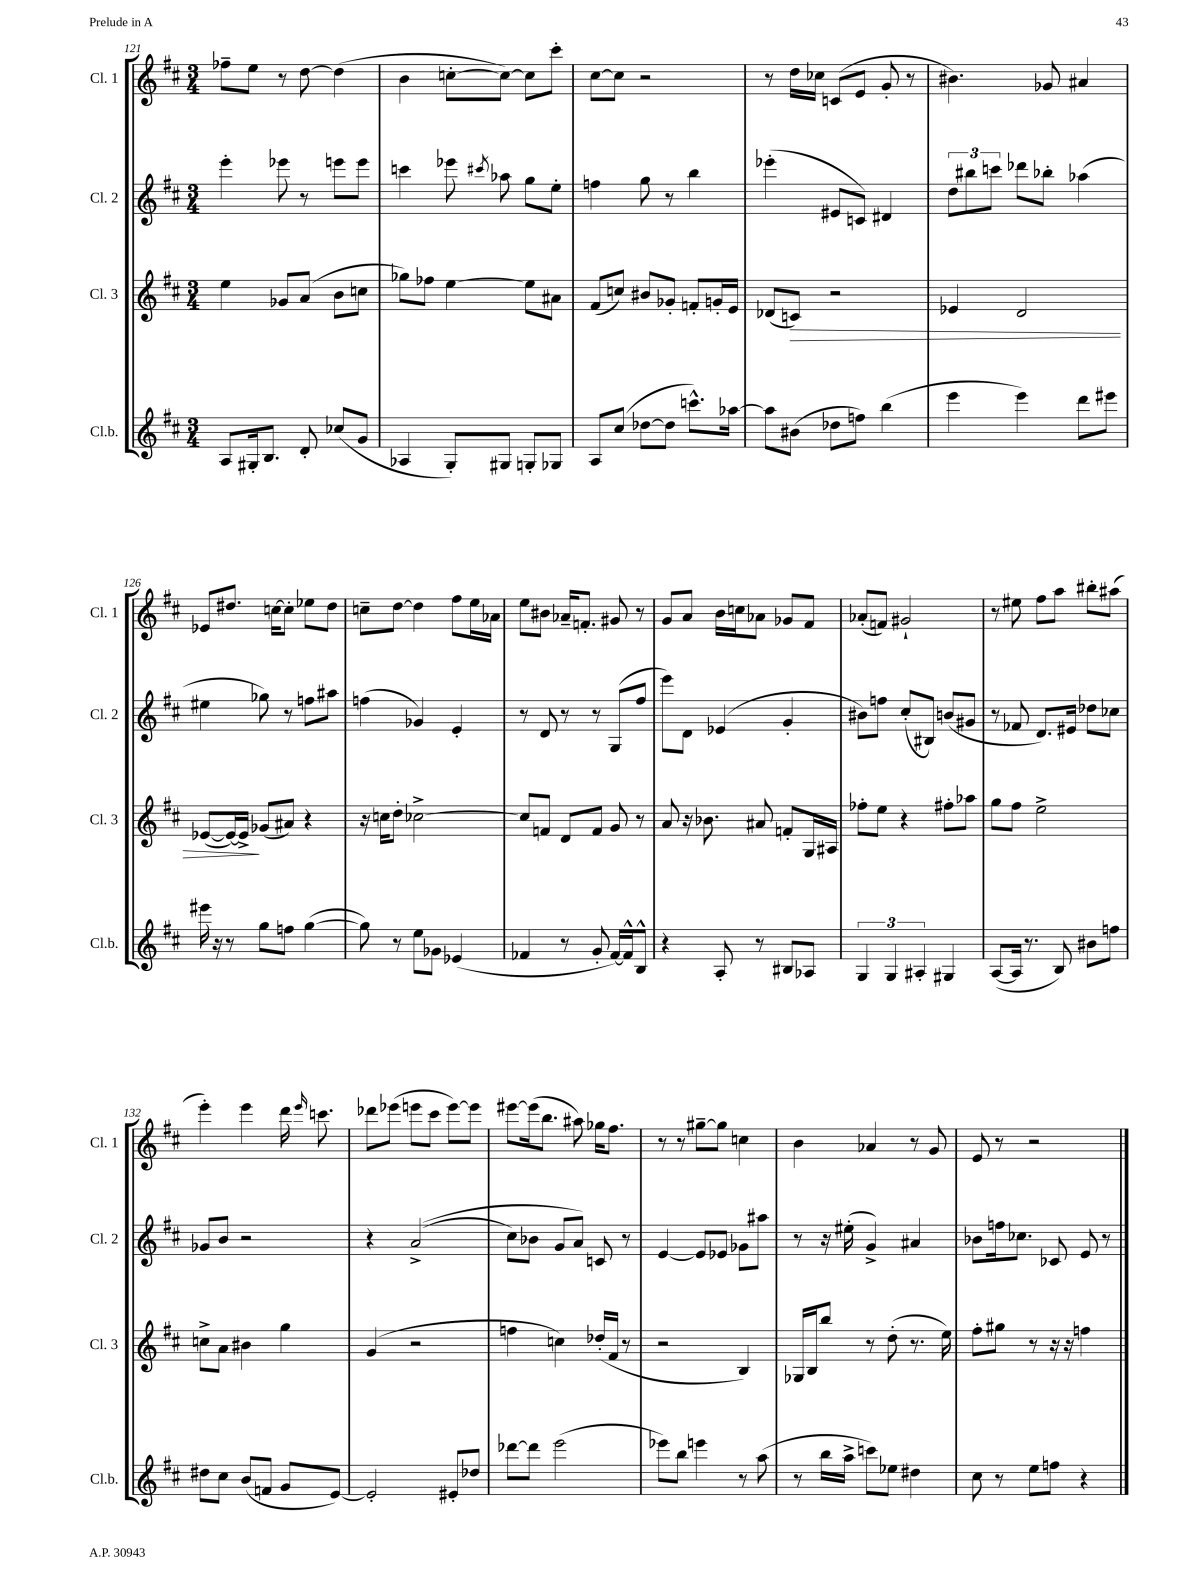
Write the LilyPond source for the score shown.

<<
\new StaffGroup <<
\new Staff = "s0" \with { instrumentName = "Cl. 1" shortInstrumentName = "Cl. 1" } {
    \clef treble \key d \major \numericTimeSignature \time 3/4
    \autoBeamOff fes''8[-- e''8] r8 d''8~ d''4( |
    b'4 c''8[~-. c''8]~) c''8[ cis'''8]-. |
    cis''8[~ cis''8] r2 |
    r8 d''16[ ces''16] c'8[( e'8] g'8-. r8 |
    bis'4.) ges'8 ais'4 |
    ees'8[ dis''8.] c''16[~ c''8]-. ees''8[ dis''8] |
    c''8[-- d''8]~ d''4 fis''8[ e''16 aes'16] |
    e''8[ bis'8] aes'16[-- f'8.]-. gis'8 r8 |
    g'8[ a'8] b'16[ c''16 aes'8] ges'8[ fis'8] |
    aes'8[-.( f'8]) gis'2-! |
    r8 eis''8 fis''8[ a''8] bis''8[-. ais''8]( |
    e'''4-.) e'''4 d'''16 \grace { e'''16 } c'''8. |
    des'''8[ ees'''8]( e'''8[ cis'''8] e'''8[~) e'''8] |
    eis'''8[~ eis'''16( b''8.] ais''8) ges''16[ fis''8.] |
    r8 r8 gis''8[~-- gis''8] c''4 |
    b'4 aes'4 r8 g'8 |
    e'8 r8 r2 \bar "|." |
}
\new Staff = "s1" \with { instrumentName = "Cl. 2" shortInstrumentName = "Cl. 2" } {
    \clef treble \key d \major \numericTimeSignature \time 3/4
    \autoBeamOff e'''4-. ees'''8 r8 e'''8[ e'''8] |
    c'''4 ees'''8 \acciaccatura { cis'''8 } aes''8 g''8[ e''8]-. |
    f''4 g''8 r8 b''4 |
    ees'''4-.( eis'8[ c'8]) dis'4 |
    \tuplet 3/2 { d''8[ bis''8 c'''8] } des'''8[ bes''8]-. aes''4( |
    eis''4 ges''8) r8 f''8[ ais''8] |
    f''4( ges'4) e'4-. |
    r8 d'8 r8 r8 g8[( fis''8] |
    e'''8[) d'8] ees'4( g'4-. |
    bis'8[) f''8] cis''8[-.( bis8]) b'8[( gis'8] |
    r8 fes'8 d'8.[) eis'16] des''8[ ces''8] |
    ges'8[ b'8] r2 |
    r4 a'2->(\( |
    cis''8[) bes'8] g'8[ a'8]\) c'8 r8 |
    e'4~ e'8[ ees'8] ges'8[ ais''8] |
    r8 r16 eis''16-.( g'4->) ais'4 |
    bes'8[ f''16 ces''8.] ces'8 e'8 r8 \bar "|." |
}
\new Staff = "s2" \with { instrumentName = "Cl. 3" shortInstrumentName = "Cl. 3" } {
    \clef treble \key d \major \numericTimeSignature \time 3/4
    \autoBeamOff e''4 ges'8[ a'8]( b'8[ c''8] |
    ges''8[) fes''8] e''4~ e''8[ ais'8] |
    fis'8[( c''8]) bis'8[ ges'8]-. f'8[-. g'16-. e'16] |
    des'8[( c'8]\>) r2 |
    ees'4 d'2 |
    ees'8[~( ees'16~) ees'16]->\! ges'8[( ais'8]) r4 |
    r16 c''16[ d''8]-. ces''2~-> |
    ces''8[ f'8] d'8[ f'8] g'8 r8 |
    a'8 r16 bes'8. ais'8 f'8[-. g16 ais16] |
    fes''8[-. e''8] r4 fis''8[-. aes''8] |
    g''8[ fis''8] e''2-> |
    c''8[-> a'8] bis'4 g''4 |
    g'4( r2 |
    f''4 c''4) des''16[-.( fis'16] r8 |
    r2 b4) |
    ges16[ b16 b''8] r8 d''8-.( r8. e''16) |
    fis''8[-. gis''8] r8 r16 r16 f''4 \bar "|." |
}
\new Staff = "s3" \with { instrumentName = "Cl.b." shortInstrumentName = "Cl.b." } {
    \clef treble \key d \major \numericTimeSignature \time 3/4
    \autoBeamOff a8[ gis16-. b8.] d'8-. ces''8[( g'8] |
    aes4 g8[-.) gis8] g8[-. ges8] |
    a8[ cis''8]( des''8[~ des''8] c'''8.[-^) aes''16]~ |
    aes''8[ bis'8]( des''8[ f''8]) b''4( |
    e'''4 e'''4) d'''8[ eis'''8] |
    eis'''16 r16 r8 g''8[ f''8] g''4~( |
    g''8) r8 e''8[ ges'8] ees'4( |
    fes'4 r8 g'8-. fes'16[~) fes'16-^ b8]-^ |
    r4 a8-. r8 bis8[ aes8] |
    \tuplet 3/2 { g4 g4 ais4-. } gis4 |
    a8[~( a16] r8. b8) bis'8[ f''8] |
    dis''8[ cis''8] b'8[( f'8] g'8[ e'8]~) |
    e'2-. eis'8[-. des''8] |
    des'''8[~ des'''8] e'''2( |
    ees'''8[) b''8] e'''4 r8 a''8( |
    r8 b''16[ a''16]-> c'''8[) ees''8] dis''4 |
    cis''8 r8 e''8[ f''8] r4 \bar "|." |
}
>>
>>
\layout { \context { \Score currentBarNumber = #121 } }
